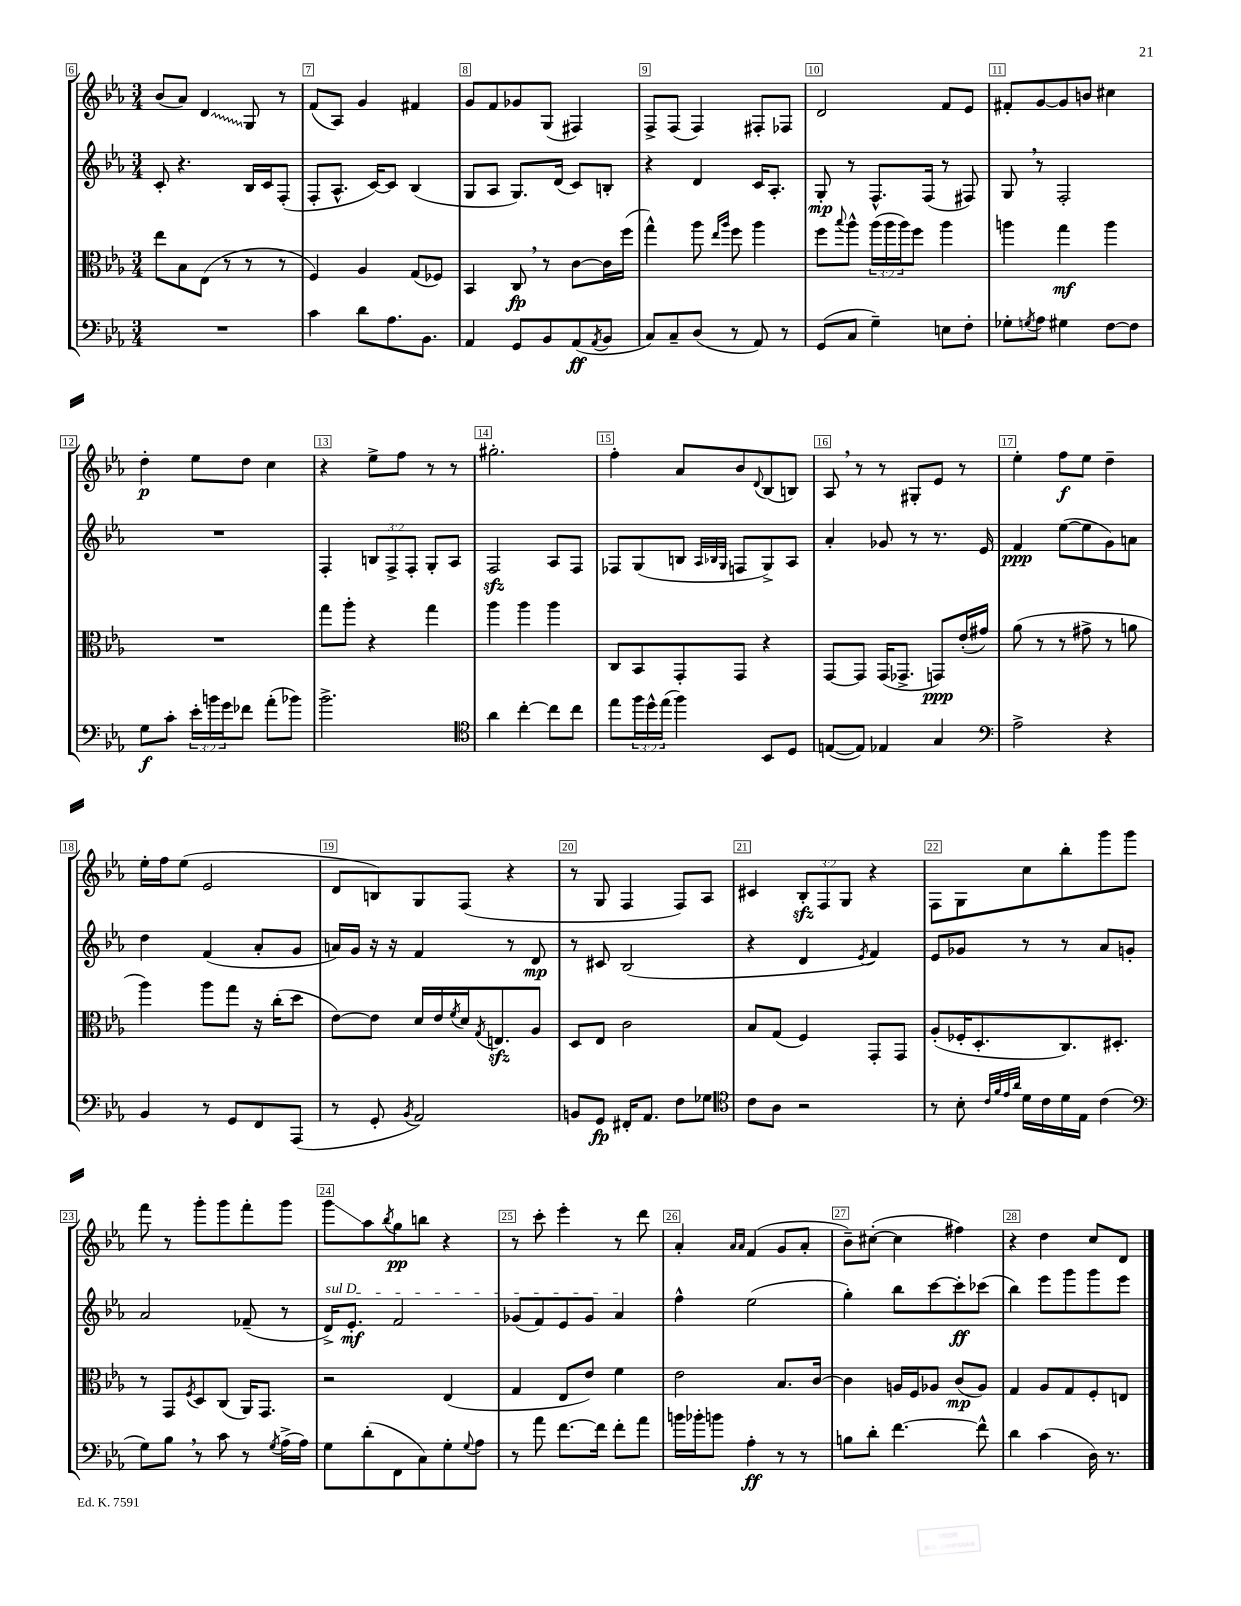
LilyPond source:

<<
\new StaffGroup <<
\new Staff = "s0" {
    \clef treble \key ees \major \numericTimeSignature \time 3/4 \override Staff.TupletNumber.text = #tuplet-number::calc-fraction-text
    bes'8( aes'8) \once \override Glissando.style = #'zigzag d'4\glissando g8 r8 |
    f'8( aes8) g'4 fis'4 |
    g'8 f'8 ges'8 g8( fis4) |
    f8-> f8( f4) fis8-. fes8 |
    d'2 f'8 ees'8 |
    fis'8-. g'8~ g'8 b'8 cis''4 |
    d''4-.\p ees''8 d''8 c''4 |
    r4 ees''8-> f''8 r8 r8 |
    gis''2.-. |
    f''4-. aes'8 bes'8 \appoggiatura { d'8 } bes8( b8) |
    aes8 \breathe r8 r8 gis8-. ees'8 r8 |
    ees''4-. f''8\f ees''8 d''4-- |
    ees''16-. f''16 ees''8( ees'2 |
    d'8 b8) g8 f8( r4 |
    r8 g8 f4 f8) aes8 |
    cis'4 \tuplet 3/2 { bes8-.\sfz f8 g8 } r4 |
    f8 g8 c''8 bes''8-. g'''8 g'''8 |
    f'''8 r8 g'''8-. g'''8 f'''8-. g'''8 |
    g'''8\glissando aes''8 \acciaccatura { bes''8 } g''8\pp b''8 r4 |
    r8 c'''8-. ees'''4-. r8 d'''8 |
    aes'4-. \grace { aes'16 aes'16 } f'4( g'8 aes'8-. |
    bes'8--) cis''8~-.( cis''4 fis''4) |
    r4 d''4 c''8 d'8 \bar "|." |
}
\new Staff = "s1" {
    \clef treble \key ees \major \numericTimeSignature \time 3/4 \override Staff.TupletNumber.text = #tuplet-number::calc-fraction-text
    c'8-. r4. bes16 c'16 f8-.( |
    f8-. aes8.-^ c'16~) c'8 bes4( |
    g8 aes8 g8.) d'16( c'8) b8-. |
    r4 d'4 c'16 aes8.-. |
    g8-.\mp r8 f8.-^ f16( r8 fis8) |
    g8 \breathe r8 f2-. |
    R2. |
    f4-. \tuplet 3/2 { b8 f8-> f8-. } g8-. aes8 |
    f2\sfz aes8 f8 |
    fes8 g8( b8 \grace { aes32 bes32 g32 } f8 g8->) aes8 |
    aes'4-. ges'8 r8 r8. ees'16 |
    f'4\ppp ees''8~( ees''8 g'8) a'8 |
    d''4 f'4( aes'8-. g'8 |
    a'16) g'16 r16 r16 f'4 r8 d'8\mp |
    r8 cis'8 bes2( |
    r4 d'4 \acciaccatura { ees'8 } f'4) |
    ees'8 ges'8 r8 r8 aes'8 g'8-. |
    aes'2 fes'8--( r8 |
    \once \override TextSpanner.bound-details.left.text = \markup { \italic "sul D" } d'16->\startTextSpan) ees'8.-.\mf f'2 |
    ges'8( f'8) ees'8 ges'8 aes'4\stopTextSpan |
    f''4-^ ees''2( |
    g''4-.) bes''8 c'''8~ c'''8-.\ff ces'''8( |
    bes''4) ees'''8 g'''8 g'''8 ees'''8 \bar "|." |
}
\new Staff = "s2" {
    \clef alto \key ees \major \numericTimeSignature \time 3/4 \override Staff.TupletNumber.text = #tuplet-number::calc-fraction-text
    ees''8 bes8 ees8( r8 r8 r8 |
    f4) aes4 g8( fes8) |
    bes,4 c8\fp \breathe r8 c'8~ c'16 f''16( |
    g''4-^) aes''8 \grace { ees''16 aes''16 } f''8 aes''4 |
    f''8 \appoggiatura { bes''8 } aes''8-^ \tuplet 3/2 { aes''16( aes''16 aes''16) } f''8 aes''4 |
    a''4 g''4\mf a''4 |
    R2. |
    g''8 aes''8-. r4 g''4 |
    aes''4 aes''4 aes''4 |
    c8 bes,8 g,8-. g,8 r4 |
    g,8~ g,8 g,16( ges,8.-> g,8\ppp) ees'16-.( gis'16) |
    aes'8( r8 r8 gis'8-> r8 a'8 |
    aes''4) aes''8 g''8 r16 c''16-.( d''8 |
    ees'8~) ees'8 d'16 ees'16 \acciaccatura { f'8 } d'16 \acciaccatura { g8 } e8.\sfz aes8 |
    d8 ees8 c'2 |
    bes8 g8( f4) g,8-. g,8 |
    aes8-.( fes16-. d8.-. c8.) dis8.-. |
    r8 g,8 \acciaccatura { f8 } d8 c8( aes,16) g,8. |
    r2 ees4( |
    g4 ees8 ees'8) f'4 |
    ees'2 bes8. c'16~ |
    c'4 a16 f16 aes8 c'8\mp( aes8) |
    g4 aes8 g8 f8-. e8 \bar "|." |
}
\new Staff = "s3" {
    \clef bass \key ees \major \numericTimeSignature \time 3/4 \override Staff.TupletNumber.text = #tuplet-number::calc-fraction-text
    R2. |
    c'4 d'8 aes8. bes,8. |
    aes,4 g,8 bes,8 aes,8\ff( \acciaccatura { aes,8 } bes,8 |
    c8) c8-- d8( r8 aes,8) r8 |
    g,8( c8 g4--) e8 f8-. |
    ges8-. \acciaccatura { g8 } aes8 gis4 f8~ f8 |
    g8\f c'8-. \tuplet 3/2 { ees'16-. b'16 g'16 } fes'8 aes'8-.( bes'8) |
    bes'2.-> |
    \clef tenor aes'4 c''4~-. c''8 c''8 |
    ees''8 \tuplet 3/2 { f''16 d''16-^ ees''16( } f''4) bes,8 d8 |
    e8~( e8) ees4 g4 |
    \clef bass aes2-> r4 |
    bes,4 r8 g,8 f,8 aes,,8( |
    r8 g,8-. \acciaccatura { bes,8 } aes,2) |
    b,8 g,8\fp fis,16-. aes,8. f8 ges8 |
    \clef tenor c'8 aes8 r2 |
    r8 bes8-. \grace { c'32 f'32 ees'32 aes'32 } d'16 c'16 d'16 ees16 c'4( |
    \clef bass g8) bes8 \breathe r8 c'8 r8 \acciaccatura { g8 } aes16->( aes16) |
    g8 d'8-.( f,8 c8) g8-. \appoggiatura { g8 } aes8 |
    r8 aes'8 f'8.~ f'16 f'8-. aes'8 |
    b'16 bes'16-. b'8 aes4-.\ff r8 r8 |
    b8 d'8-. f'4.~ f'8-^ |
    d'4 c'4( d16) r8. \bar "|." |
}
>>
>>
\layout { \context { \Score currentBarNumber = #6 \override BarNumber.break-visibility = ##(#f #t #t) barNumberVisibility = #all-bar-numbers-visible \override BarNumber.stencil = #(make-stencil-boxer 0.1 0.3 ly:text-interface::print) } }
